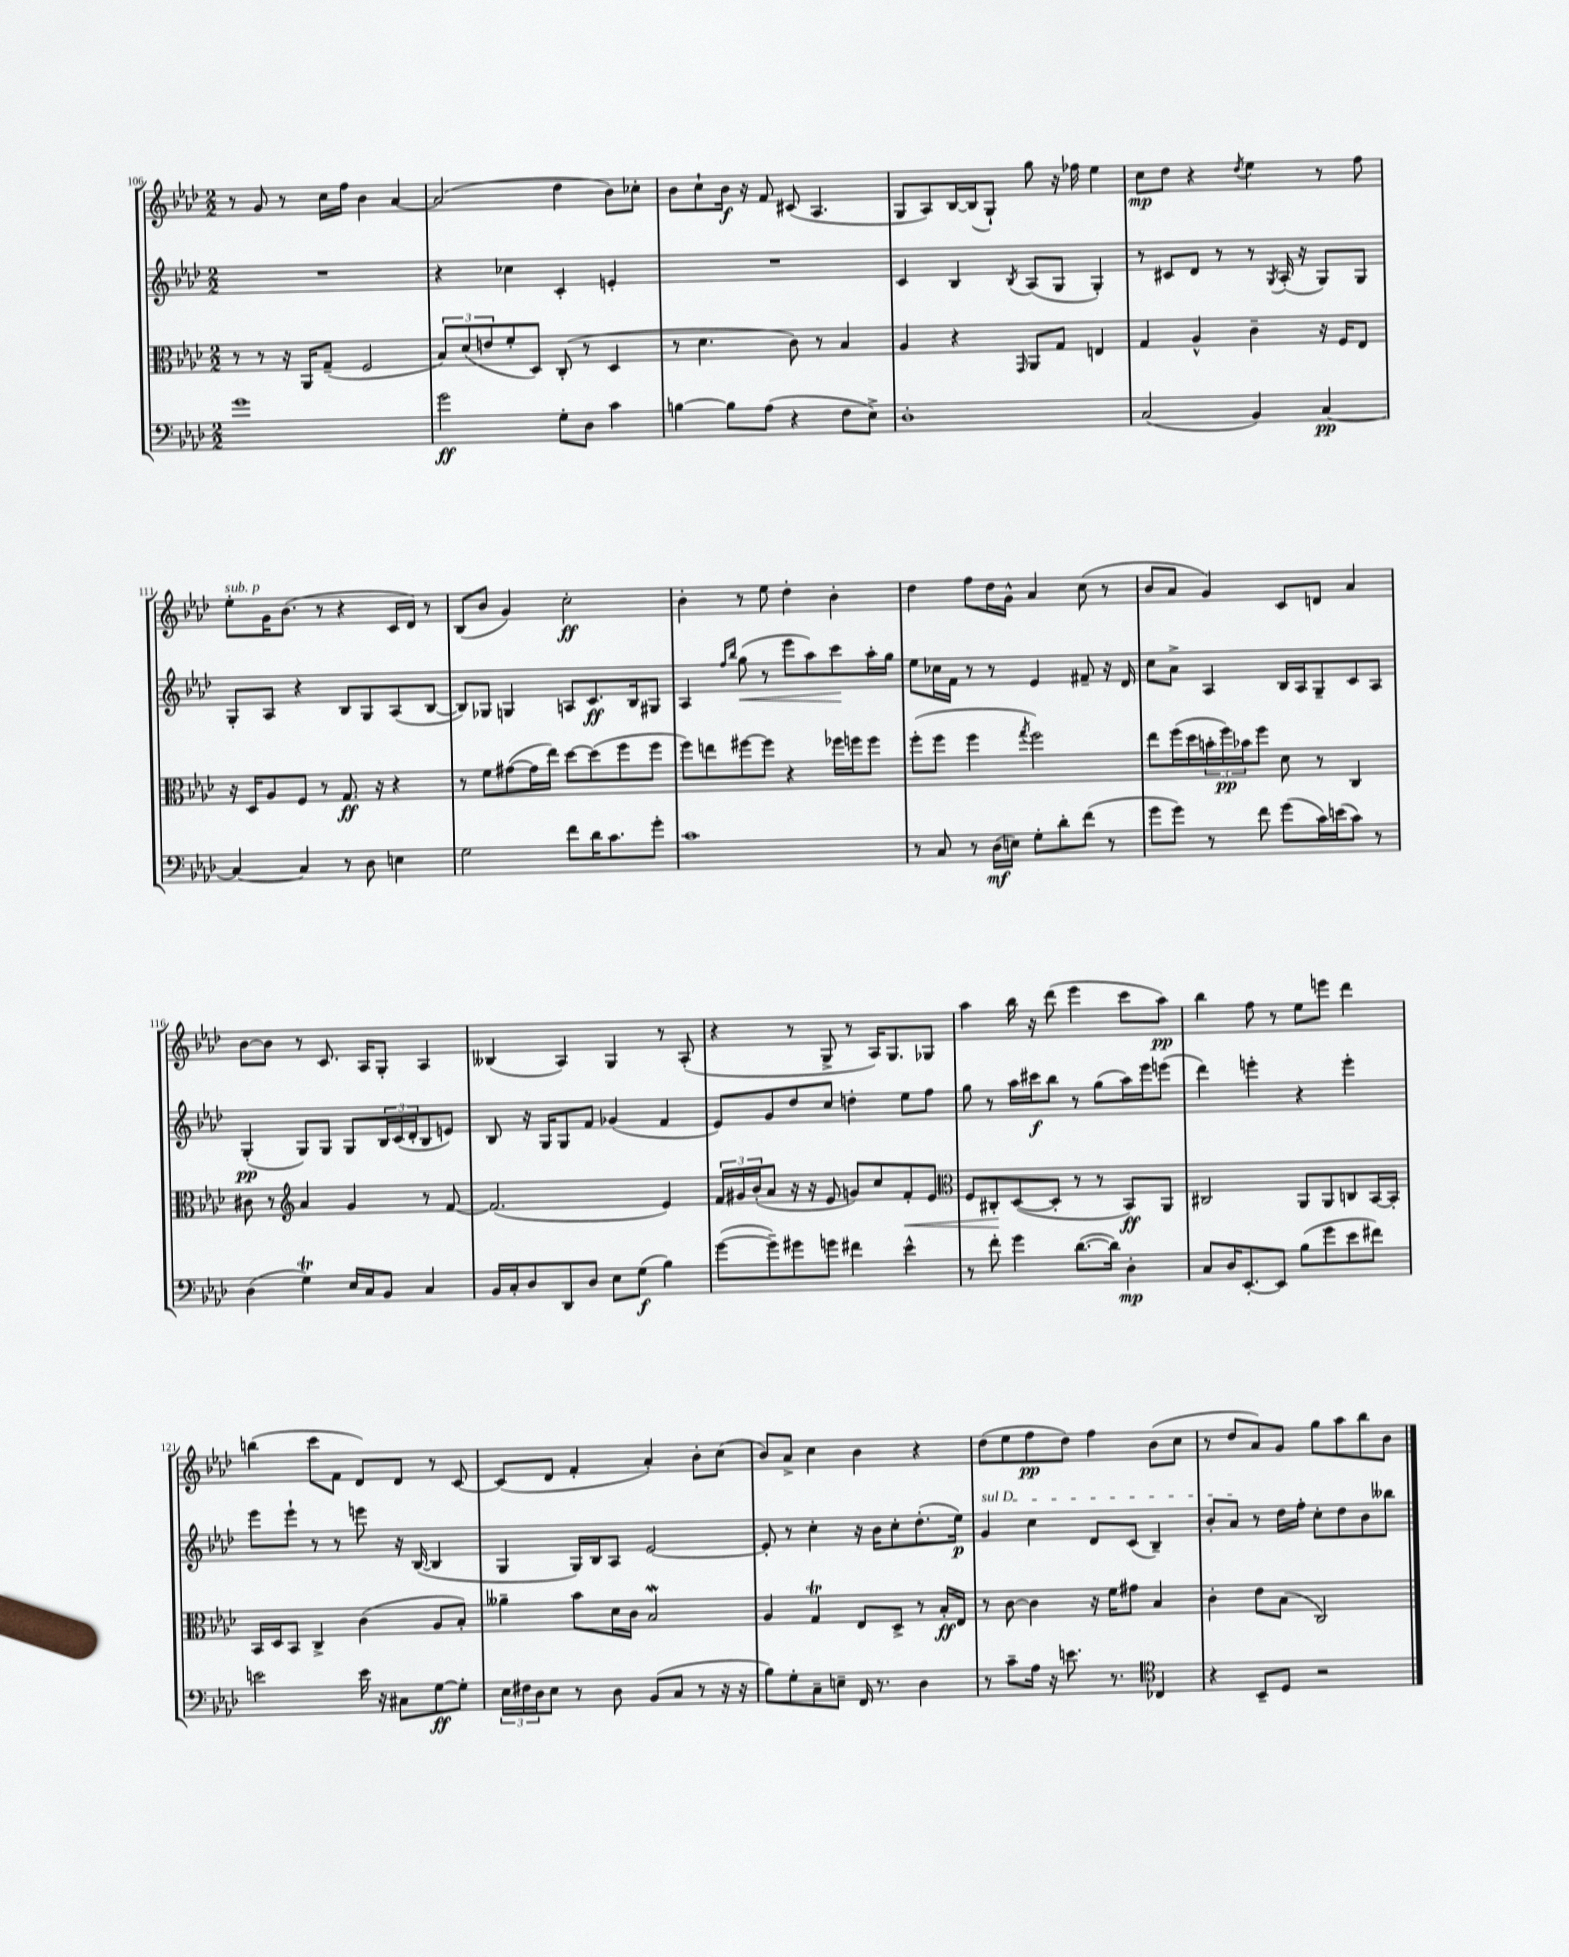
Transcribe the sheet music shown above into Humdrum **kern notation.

**kern	**dynam	**kern	**dynam	**kern	**dynam	**kern	**dynam
*part4	*part4	*part3	*part3	*part2	*part2	*part1	*part1
*staff4	*staff4	*staff3	*staff3	*staff2	*staff2	*staff1	*staff1
*clefF4	*	*clefC3	*	*clefG2	*	*clefG2	*
*k[b-e-a-d-]	*	*k[b-e-a-d-]	*	*k[b-e-a-d-]	*	*k[b-e-a-d-]	*
*M2/2	*	*M2/2	*	*M2/2	*	*M2/2	*
=106	=106	=106	=106	=106	=106	=106	=106
1g	.	8r	.	1r	.	8r	.
.	.	8r	.	.	.	8g/	.
.	.	16r	.	.	.	8r	.
.	.	16AA-/KL	.	.	.	.	.
.	.	(8G~/J	.	.	.	16cc\LL	.
.	.	.	.	.	.	16ff\JJ	.
.	.	2F/	.	.	.	4b-\	.
.	.	.	.	.	.	[4a-/	.
=107	=107	=107	=107	=107	=107	=107	=107
2g\	ff	12B-/L)	.	4r	.	(2a-/]	.
.	.	(12d-/	.	.	.	.	.
.	.	12en/	.	.	.	.	.
.	.	8f'/	.	4cc-X\	.	.	.
.	.	8D-/J)	.	.	.	.	.
8G'\L	.	(8C'/	.	4c'/	.	4dd-\	.
8D-\J	.	8r	.	.	.	.	.
4c\	.	4D-/	.	4en'/	.	8b-\L)	.
.	.	.	.	.	.	8cc-X'\J	.
=108	=108	=108	=108	=108	=108	=108	=108
[4Bn\	.	8r	.	1r	.	8b-\L	.
.	.	4.d-\	.	.	.	8cc`\	.
8B\L]	.	.	.	.	.	16b-\Jk	f
.	.	.	.	.	.	16r	.
(8A-\J	.	.	.	.	.	8f/	.
4r	.	8c\)	.	.	.	(8c#X/	.
.	.	8r	.	.	.	4.A-/	.
8F\L	.	4B-/	.	.	.	.	.
8E-^\J)	.	.	.	.	.	.	.
=109	=109	=109	=109	=109	=109	=109	=109
1D-'	.	4A-/	.	4c/	.	8G/L	.
.	.	.	.	.	.	8A-/)	.
.	.	4r	.	4B-/	.	[16B-/L	.
.	.	.	.	.	.	(16B-/J]	.
.	.	.	.	.	.	8G`/J)	.
.	.	16qqGG/	.	8qB-/	.	.	.
.	.	8AA-/L	.	(8A-/L	.	8gg\	.
.	.	8G/J	.	8G/J	.	16r	.
.	.	.	.	.	.	16ff-X\	.
.	.	4En/	.	4G'/)	.	4ee-\	.
=110	=110	=110	=110	=110	=110	=110	=110
(2C/	.	4G/	.	8r	.	8cc\L	mp
.	.	.	.	8c#X/L	.	8dd-\J	.
.	.	4A-^^/	.	8d-/J	.	4r	.
.	.	.	.	8r	.	.	.
.	.	.	.	.	.	8qdd-/	.
4BB-/)	.	4c~\	.	8r	.	4ee-\	.
.	.	.	.	8qG/	.	.	.
.	.	.	.	(16A-'/	.	.	.
.	.	.	.	16r	.	.	.
[4C/	pp	16r	.	8G/L)	.	8r	.
.	.	16F/KL	.	.	.	.	.
.	.	8E-/J	.	8G/J	.	8ff\	.
!!LO:LB:g=z
=111	=111	=111	=111	=111	=111	=111	=111
!	!	!	!	!	!	!LO:TX:a:i:t=sub. p	!
4C/_	.	16r	.	8G'/L	.	8ee-'\L	.
.	.	16D-/KL	.	.	.	.	.
.	.	8A-/	.	8A-/J	.	16g\K	.
.	.	.	.	.	.	(8.b-\J	.
4C/]	.	8F/J	.	4r	.	.	.
.	.	8r	.	.	.	8r	.
8r	.	8.G/	ff	8B-/L	.	4r	.
8D-\	.	.	.	8G/	.	.	.
.	.	16r	.	.	.	.	.
4En\	.	4r	.	(8A-/	.	16c/LL	.
.	.	.	.	.	.	16d-/JJ)	.
.	.	.	.	[8B-/J	.	8r	.
=112	=112	=112	=112	=112	=112	=112	=112
2G\	.	8r	.	8B-/L])	.	(8B-/L	.
.	.	8f\L	.	8G-X/J	.	8b-/J	.
.	.	([8g#X\	.	4Gn/	.	4g/)	.
.	.	16g#\L]	.	.	.	.	.
.	.	16ee-\JJ)	.	.	.	.	.
8f\L	.	[8dd-\L	.	8An/L	.	2cc'\	ff
16d-\K	.	(8dd-\]	.	8.c/	ff	.	.
8.c\	.	.	.	.	.	.	.
.	.	8ff\	.	.	.	.	.
.	.	.	.	16B-/k	.	.	.
8g'\J	.	8ff\J	.	8G#X/J	.	.	.
=113	=113	=113	=113	=113	=113	=113	=113
1c	.	8ff\L)	.	4A-/	.	4b-'\	.
.	.	8een\	.	.	.	.	.
.	.	.	.	16qqff/LL	.	.	.
.	.	.	.	16qqbb-/JJ	.	.	.
!	!	!	!	!	!LO:HP:b	!	!
.	.	[8ff#X\	.	(8gg\	<	8r	.
.	.	8ff#\J]	.	8r	.	8ee-\	.
.	.	4r	.	8eee-\L	.	4dd-'\	.
.	.	.	.	8aa-\)	.	.	.
.	.	16ff-X\LL	.	8ccc\	.	4b-'\	.
.	.	16ffn\J	.	.	.	.	.
.	.	8ff\J	.	16aa-'\L	[	.	.
.	.	.	.	16gg\JJ	.	.	.
=114	=114	=114	=114	=114	=114	=114	=114
8r	.	(8ff'\L	.	8ee-\L	.	4dd-\	.
8C/	.	8ff\J	.	16cc-X\L	.	.	.
.	.	.	.	16f\JJ	.	.	.
8r	.	4ff\	.	8r	.	8ff\L	.
(16D-\LL	mf	.	.	8r	.	16dd-\L	.
16En\JJ)	.	.	.	.	.	16g^^\JJ	.
.	.	8qgg/	.	.	.	.	.
8G'\L	.	2ff\)	.	4e-/	.	4a-/	.
8d-'\	.	.	.	.	.	.	.
(8f\J	.	.	.	8f#X~/	.	(8cc\	.
8r	.	.	.	16r	.	8r	.
.	.	.	.	16d-/	.	.	.
=115	=115	=115	=115	=115	=115	=115	=115
8g\L	.	8ee-\L	.	8cc\L	.	8b-/L	.
8g\J)	.	(16ff\L	.	8a-^\J	.	8a-/J	.
.	.	16dd-\	.	.	.	.	.
8r	.	24bn'\	.	4A-/	.	4g/)	.
.	.	24ff\)	pp	.	.	.	.
.	.	24b-X\J	.	.	.	.	.
8f\	.	8ff\J	.	.	.	.	.
(8g\L	.	8d-\	.	16B-/LL	.	8c/L	.
.	.	.	.	16A-/J	.	.	.
16c\L)	.	8r	.	8G~/	.	8dn/J	.
(16en\J	.	.	.	.	.	.	.
8c\J)	.	4C/	.	8c/	.	4a-/	.
8r	.	.	.	8A-/J	.	.	.
!!LO:LB:g=z
=116	=116	=116	=116	=116	=116	=116	=116
(4D-\	.	8c#X\	.	(4G'/	pp	[8b-\L	.
.	.	8r	.	.	.	8b-\J]	.
*	*	*clefG2	*	*	*	*	*
4Gt\)	.	4a-/	.	8G/L)	.	8r	.
.	.	.	.	8G/J	.	8.c/	.
16E-/LL	.	4g/	.	8G/L	.	.	.
16C/J	.	.	.	.	.	16A-/KL	.
8BB-/J	.	.	.	24B-/L	.	8G'/J	.
.	.	.	.	(24c/	.	.	.
.	.	.	.	24d-'/J	.	.	.
4C/	.	8r	.	8B-/	.	4A-/	.
.	.	[8f/	.	8en/J)	.	.	.
=117	=117	=117	=117	=117	=117	=117	=117
16BB-/LL	.	(2.f/]	.	8B-/	.	(4B--X/	.
16C'/J	.	.	.	.	.	.	.
8D-/	.	.	.	16r	.	.	.
.	.	.	.	16G/KL	.	.	.
8DD-/	.	.	.	8G/	.	4A-/)	.
8D-/J	.	.	.	8f/J	.	.	.
8E-\L	.	.	.	(4g-X/	.	4G/	.
(8G\J	f	.	.	.	.	.	.
4B-\)	.	4e-/)	.	4f/	.	8r	.
.	.	.	.	.	.	(8A-'/	.
=118	=118	=118	=118	=118	=118	=118	=118
([8g\L	.	24f/LL	.	8e-/L)	.	4r	.
.	.	24g#X/	.	.	.	.	.
.	.	(24b-'/J	.	.	.	.	.
8g~\])	.	8a-/J	.	8g/	.	.	.
8g#X\	.	16r	.	8dd-/	.	8r	.
.	.	16r	.	.	.	.	.
8gn\J	.	8e-/	.	8cc/J	.	8G^/	.
4f#X\	.	8gn/L)	.	4ddn'\	.	8r	.
.	.	8cc/	.	.	.	16A-/KL)	.
.	.	.	.	.	.	8.G/	.
!	!	!	!LO:HP:b	!	!	!	!
4e-^^\	.	8f'/	<	8ee-\L	.	.	.
.	.	8e-/J	.	8ff\J	.	8G-X/J	.
=119	=119	=119	=119	=119	=119	=119	=119
*	*	*clefC3	*	*	*	*	*
8r	.	8F/L	.	8gg\	.	4aa-\	.
8f'\	.	8C#X'/	.	8r	.	.	.
4g\	.	([8D-/	[	16aa-\LL	.	16bb-\	.
.	.	.	.	16ccc#X\J	f	16r	.
.	.	8D-'/J]	.	8bb-\J	.	(8ddd-\	.
([8.d-\L	.	8r	.	8r	.	4eee-\	.
.	.	8r	.	(8gg\L	.	.	.
16d-\Jk])	.	.	.	.	.	.	.
4D-'\	mp	8BB-/L)	ff	16aa-\L)	.	8ccc\L	.
.	.	.	.	16eee-\J	.	.	.
.	.	8AA-/J	.	(8eeen\J	.	8aa-\J)	pp
=120	=120	=120	=120	=120	=120	=120	=120
8C/L	.	2C#X/	.	4ddd-\)	.	4bb-\	.
16D-/K	.	.	.	.	.	.	.
[8.EE-'/	.	.	.	.	.	.	.
.	.	.	.	4eeen'\	.	8ff\	.
8EE-/J]	.	.	.	.	.	8r	.
(8B-\L	.	8AA-/L	.	4r	.	8ee-\L	.
8g\	.	8AA-/	.	.	.	8eeen\J	.
8e-\	.	8Cn/	.	4eee'\	.	4ddd-\	.
8f#X\J)	.	[16BB-/L	.	.	.	.	.
.	.	16BB-'/JJ]	.	.	.	.	.
!!LO:LB:g=z
=121	=121	=121	=121	=121	=121	=121	=121
2en\	.	16BB-/LL	.	8eee-\L	.	(4bbn\	.
.	.	16D-/J	.	.	.	.	.
.	.	8BB-/J	.	8eee-`\J	.	.	.
.	.	4C^/	.	8r	.	8ccc\L	.
.	.	.	.	8r	.	8f\J	.
16e\	.	(4c\	.	8eeen\	.	8d-/L)	.
16r	.	.	.	.	.	.	.
8C#X\L	.	.	.	16r	.	8d-/J	.
.	.	.	.	([16B-/	.	.	.
[8G\	ff	8A-/L	.	4B-/]	.	8r	.
8G'\J]	.	8B-'/J)	.	.	.	[8c/	.
=122	=122	=122	=122	=122	=122	=122	=122
24E-\LL	.	4a--X~\	.	4G/	.	(8c/L]	.
24F#X\	.	.	.	.	.	.	.
24D-\J	.	.	.	.	.	.	.
8E-\J	.	.	.	.	.	8d-/J	.
8r	.	8b-\L	.	16G/LL)	.	4f'/	.
.	.	.	.	16B-/J	.	.	.
8D-\	.	16d-\L	.	8A-/J	.	.	.
.	.	16c\JJ	.	.	.	.	.
(8BB-/L	.	2B-W/	.	[2e-/	.	4a-'/)	.
8C/J	.	.	.	.	.	.	.
8r	.	.	.	.	.	8b-'\L	.
16r	.	.	.	.	.	(8cc\J	.
16r	.	.	.	.	.	.	.
=123	=123	=123	=123	=123	=123	=123	=123
8B-\L)	.	4A-/	.	8e-'/]	.	8b-/L)	.
8G'\	.	.	.	8r	.	8a-^/J	.
8C~\	.	4Gt/	.	4cc'\	.	4cc\	.
8En~\J	.	.	.	.	.	.	.
16FF/	.	8E-/L	.	16r	.	4b-\	.
8.r	.	.	.	16b-\KL	.	.	.
.	.	8D-^/J	.	8cc'\	.	.	.
4D-\	.	8r	.	(8.dd-'\	.	4r	.
.	.	16B-'/LL	ff	.	.	.	.
.	.	16E-/JJ	.	16ee-\Jk)	p	.	.
=124	=124	=124	=124	=124	=124	=124	=124
!	!	!	!	!LO:TX:a:i:t=sul D	!	!	!
8r	.	8r	.	4g/	.	(8dd-\L	.
8c~\L	.	[8c\	.	.	.	8ee-\	.
16A-\Jk	.	4c\]	.	4cc\	.	8ff\	pp
16r	.	.	.	.	.	.	.
8.en\	.	.	.	.	.	8dd-\J)	.
.	.	16r	.	8d-/L	.	4ff\	.
8.r	.	16f\KL	.	.	.	.	.
.	.	8g#X\J	.	(8c/J	.	.	.
*clefC4	*	*	*	*	*	*	*
4C-X/	.	4B-/	.	4B-~/)	.	(8b-\L	.
.	.	.	.	.	.	8cc\J	.
=125	=125	=125	=125	=125	=125	=125	=125
4r	.	4c'\	.	8b-'/L	.	8r	.
.	.	.	.	8a-/J	.	8dd-/L	.
8BB-~/L	.	8e-\L	.	8r	.	8a-/)	.
8D-/J	.	(8B-\J	.	16dd-\LL	.	8g/J	.
.	.	.	.	16ff'\JJ	.	.	.
2r	.	2C/)	.	8cc'\L	.	8gg\L	.
.	.	.	.	8dd-\	.	8aa-\	.
.	.	.	.	8b-\	.	8bb-\	.
.	.	.	.	8bb--X\J	.	8b-\J	.
==	==	==	==	==	==	==	==
*-	*-	*-	*-	*-	*-	*-	*-
